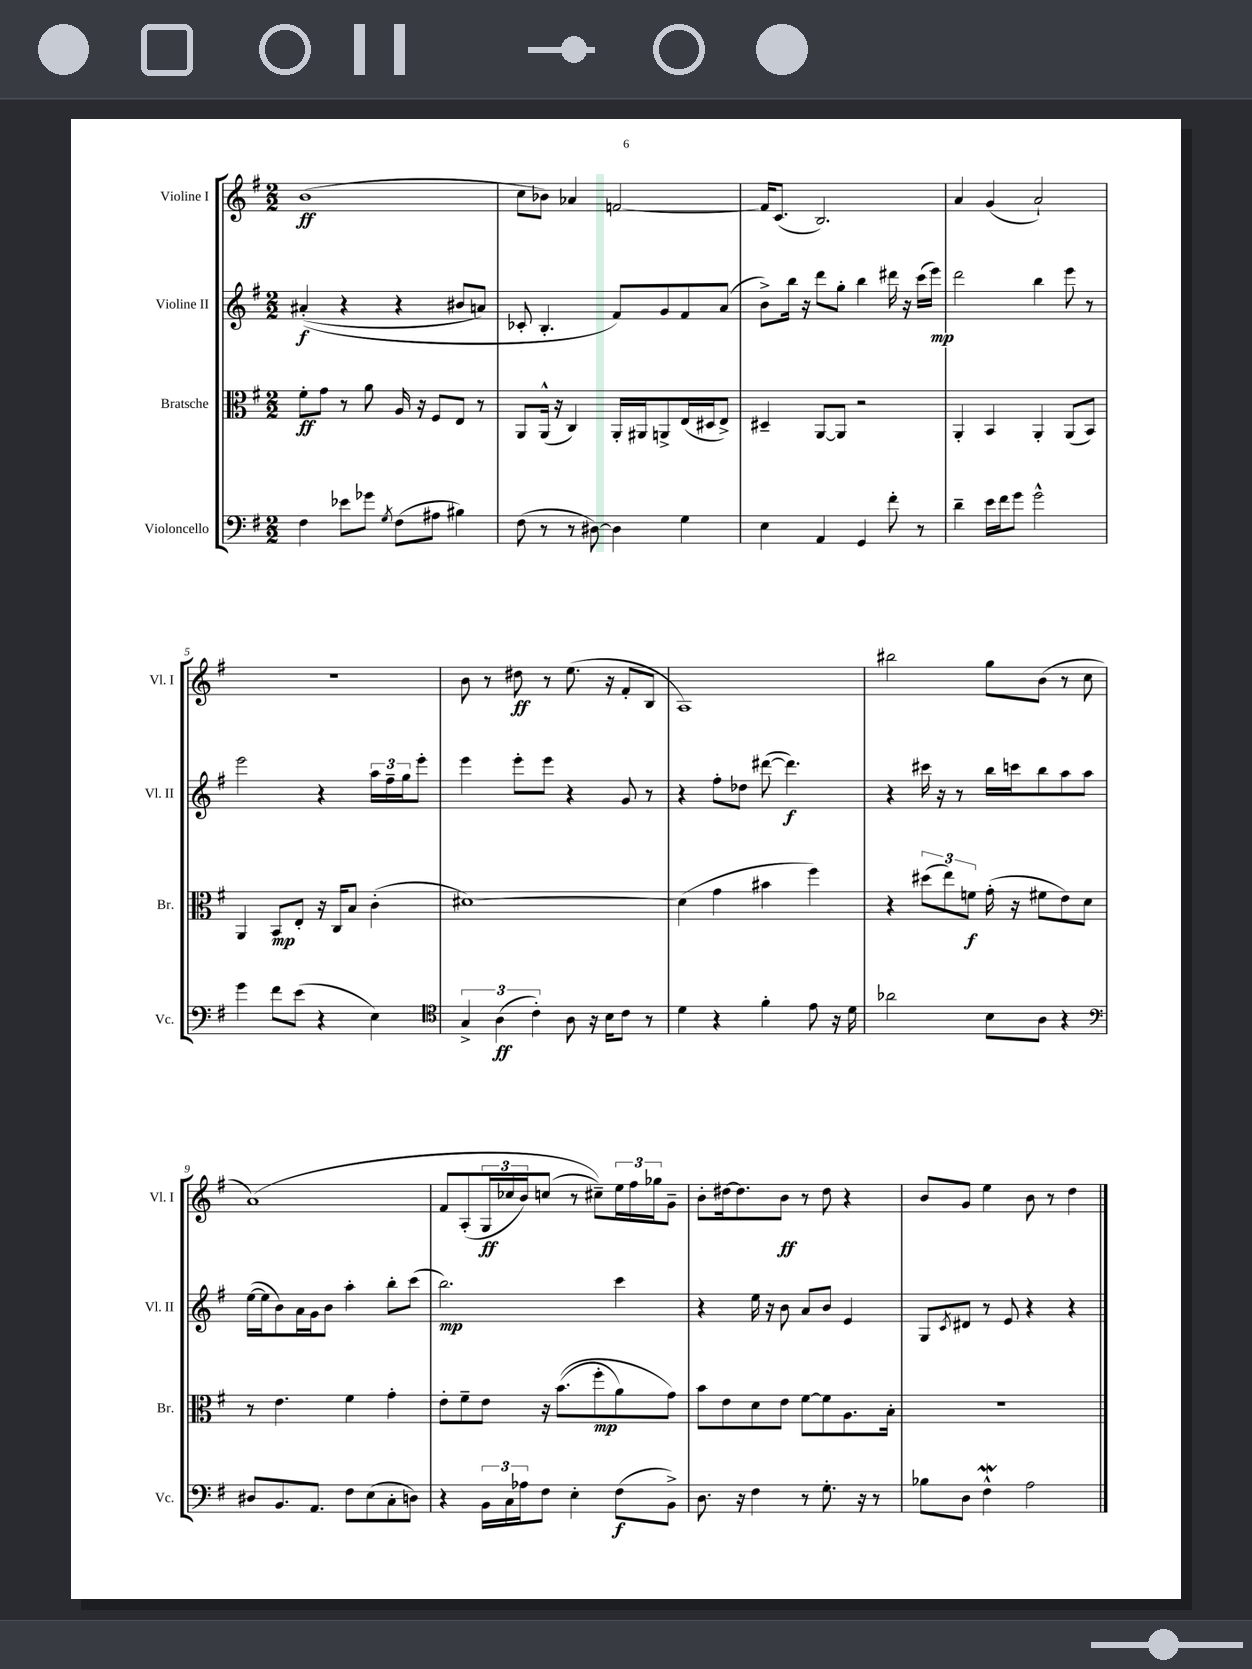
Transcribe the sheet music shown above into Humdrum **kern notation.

**kern	**dynam	**kern	**dynam	**kern	**dynam	**kern	**dynam
*part4	*part4	*part3	*part3	*part2	*part2	*part1	*part1
*staff4	*staff4	*staff3	*staff3	*staff2	*staff2	*staff1	*staff1
*I"Violoncello	*	*I"Bratsche	*	*I"Violine II	*	*I"Violine I	*
*I'Vc.	*	*I'Br.	*	*I'Vl. II	*	*I'Vl. I	*
*clefF4	*	*clefC3	*	*clefG2	*	*clefG2	*
*k[f#]	*	*k[f#]	*	*k[f#]	*	*k[f#]	*
*M2/2	*	*M2/2	*	*M2/2	*	*M2/2	*
=1	=1	=1	=1	=1	=1	=1	=1
4F#\	.	8f#'\L	ff	((4a#X'/	f	(1b	ff
.	.	8g\J	.	.	.	.	.
8e-X\L	.	8r	.	4r	.	.	.
8g-X\J	.	8a\	.	.	.	.	.
8qG/	.	.	.	.	.	.	.
(8F#\L	.	16A/	.	4r	.	.	.
.	.	16r	.	.	.	.	.
8A#X\J	.	8F#/L	.	.	.	.	.
4B#X\)	.	8E/J	.	8b#X/L	.	.	.
.	.	8r	.	8an/J)	.	.	.
=2	=2	=2	=2	=2	=2	=2	=2
(8F#\	.	8AA/L	.	8c-X'/	.	8cc\L	.
8r	.	(16AA^^/Jk	.	4.B'/	.	8b-X\J)	.
.	.	16r	.	.	.	.	.
8r	.	4C/)	.	.	.	4a-X/	.
[8D#X\)	.	.	.	.	.	.	.
4D#\]	.	16AA'/LL	.	8f#/L)	.	[2fn/	.
.	.	16AA#X/J	.	.	.	.	.
.	.	8AAn^/	.	8g/	.	.	.
4G\	.	(16E/L	.	8f#/	.	.	.
.	.	16D#X/J	.	.	.	.	.
.	.	8E^/J)	.	(8a/J	.	.	.
=3	=3	=3	=3	=3	=3	=3	=3
4E\	.	4D#X~/	.	8b^\L)	.	16f/KL]	.
.	.	.	.	.	.	(8.c/J	.
.	.	.	.	16bb\Jk	.	.	.
.	.	.	.	16r	.	.	.
4AA/	.	[8AA/L	.	8ddd\L	.	2.B/)	.
.	.	8AA/J]	.	8gg'\J	.	.	.
4GG/	.	2r	.	4bb\	.	.	.
8f#'\	.	.	.	16ddd#X\	.	.	.
.	.	.	.	16r	.	.	.
8r	.	.	.	(16ccc\LL	.	.	.
.	.	.	.	16eee\JJ)	mp	.	.
=4	=4	=4	=4	=4	=4	=4	=4
4d~\	.	4AA'/	.	2ddd\	.	4a/	.
16e\LL	.	4BB/	.	.	.	(4g/	.
16f#\J	.	.	.	.	.	.	.
8g\J	.	.	.	.	.	.	.
2g^^\	.	4AA'/	.	4bb\	.	2a`/)	.
.	.	(8AA/L	.	8eee\	.	.	.
.	.	8BB/J)	.	8r	.	.	.
!!LO:LB:g=z
=5	=5	=5	=5	=5	=5	=5	=5
4g\	.	4AA/	.	2eee\	.	1r	.
8f#\L	.	8BB/L	mp	.	.	.	.
(8e\J	.	8E'/J	.	.	.	.	.
4r	.	16r	.	4r	.	.	.
.	.	16C/KL	.	.	.	.	.
.	.	8B/J	.	.	.	.	.
4E\)	.	(4c'\	.	24aa\LL	.	.	.
.	.	.	.	24ff#~\	.	.	.
.	.	.	.	24gg\J	.	.	.
.	.	.	.	8eee'\J	.	.	.
=6	=6	=6	=6	=6	=6	=6	=6
*clefC4	*	*	*	*	*	*	*
6G^/	.	[1d#X)	.	4eee\	.	8b\	.
.	.	.	.	.	.	8r	.
(6A\	ff	.	.	.	.	.	.
.	.	.	.	8eee'\L	.	8dd#X\	ff
6c'\)	.	.	.	.	.	.	.
.	.	.	.	8eee\J	.	8r	.
8A\	.	.	.	4r	.	(8.ee\	.
16r	.	.	.	.	.	.	.
16B\KL	.	.	.	.	.	16r	.
8c\J	.	.	.	8g/	.	8f#'/L	.
8r	.	.	.	8r	.	8B/J	.
=7	=7	=7	=7	=7	=7	=7	=7
4d\	.	(4d#\]	.	4r	.	1A)	.
4r	.	4g\	.	8ff#'\L	.	.	.
.	.	.	.	8dd-X\J	.	.	.
4f#'\	.	4b#X\	.	([8ddd#X\	.	.	.
.	.	.	.	4.ddd#\])	f	.	.
8e\	.	4ff#\)	.	.	.	.	.
16r	.	.	.	.	.	.	.
16d\	.	.	.	.	.	.	.
=8	=8	=8	=8	=8	=8	=8	=8
2a-X\	.	4r	.	4r	.	2bb#X\	.
.	.	(12dd#X\L	.	16ccc#X\	.	.	.
.	.	.	.	16r	.	.	.
.	.	12ee\)	.	.	.	.	.
.	.	.	.	8r	.	.	.
.	.	12fn\J	f	.	.	.	.
8B\L	.	(16g'\	.	16bb\LL	.	8gg\L	.
.	.	16r	.	16cccn\J	.	.	.
8A\J	.	8f#X\L	.	8bb\	.	(8b\J	.
4r	.	8e\)	.	8aa\	.	8r	.
.	.	8d\J	.	8aa\J	.	8cc\	.
!!LO:LB:g=z
=9	=9	=9	=9	=9	=9	=9	=9
*clefF4	*	*	*	*	*	*	*
8D#X/L	.	8r	.	([16ee\LL	.	(1a)	.
.	.	.	.	16ee\J]	.	.	.
8.BB/	.	4.e\	.	8b\)	.	.	.
.	.	.	.	16a\L	.	.	.
8.AA/J	.	.	.	16g\J	.	.	.
.	.	.	.	8b\J	.	.	.
8F#\L	.	4f#\	.	4aa'\	.	.	.
(8E\	.	.	.	.	.	.	.
8C'\	.	4g'\	.	8bb'\L	.	.	.
8Dn\J)	.	.	.	(8ccc\J	.	.	.
=10	=10	=10	=10	=10	=10	=10	=10
4r	.	8e'\L	.	2.bb\)	mp	8f#/L	.
.	.	8f#~\	.	.	.	(8A'/	.
24BB\LL	.	8e\J	.	.	.	24G/L	ff
24C\	.	.	.	.	.	24cc-X/	.
24A-X\J	.	.	.	.	.	24b/J)	.
8F#\J	.	16r	.	.	.	(8ccn/J	.
.	.	((8.b\L	.	.	.	.	.
4E'\	.	.	.	.	.	8r	.
.	.	8ff#'\	mp	.	.	8cc#X~\L))	.
(8F#\L	f	8a\)	.	4ccc\	.	24ee\L	.
.	.	.	.	.	.	24ff#\	.
.	.	.	.	.	.	24gg-X\J	.
8BB^\J)	.	8g\J)	.	.	.	8g~\J	.
=11	=11	=11	=11	=11	=11	=11	=11
8.D\	.	8b\L	.	4r	.	8b'\L	.
.	.	8e\	.	.	.	[16dd#X\k	.
16r	.	.	.	.	.	8.dd#\]	.
4F#\	.	8d\	.	16ee\	.	.	.
.	.	.	.	16r	.	.	.
.	.	8e\J	.	8b\	.	8b\J	ff
8r	.	[8f#\L	.	8a/L	.	8r	.
8.G'\	.	8f#\]	.	8b/J	.	8dd#\	.
.	.	8.A\	.	4e/	.	4r	.
16r	.	.	.	.	.	.	.
8r	.	.	.	.	.	.	.
.	.	16B'\Jk	.	.	.	.	.
=12	=12	=12	=12	=12	=12	=12	=12
8B-X\L	.	1r	.	8G/L	.	8b/L	.
.	.	.	.	8qc/	.	.	.
8D\J	.	.	.	8d#X/J	.	8g/J	.
4F#W^^\	.	.	.	8r	.	4ee\	.
.	.	.	.	8e/	.	.	.
2A\	.	.	.	4r	.	8b\	.
.	.	.	.	.	.	8r	.
.	.	.	.	4r	.	4dd\	.
==	==	==	==	==	==	==	==
*-	*-	*-	*-	*-	*-	*-	*-
